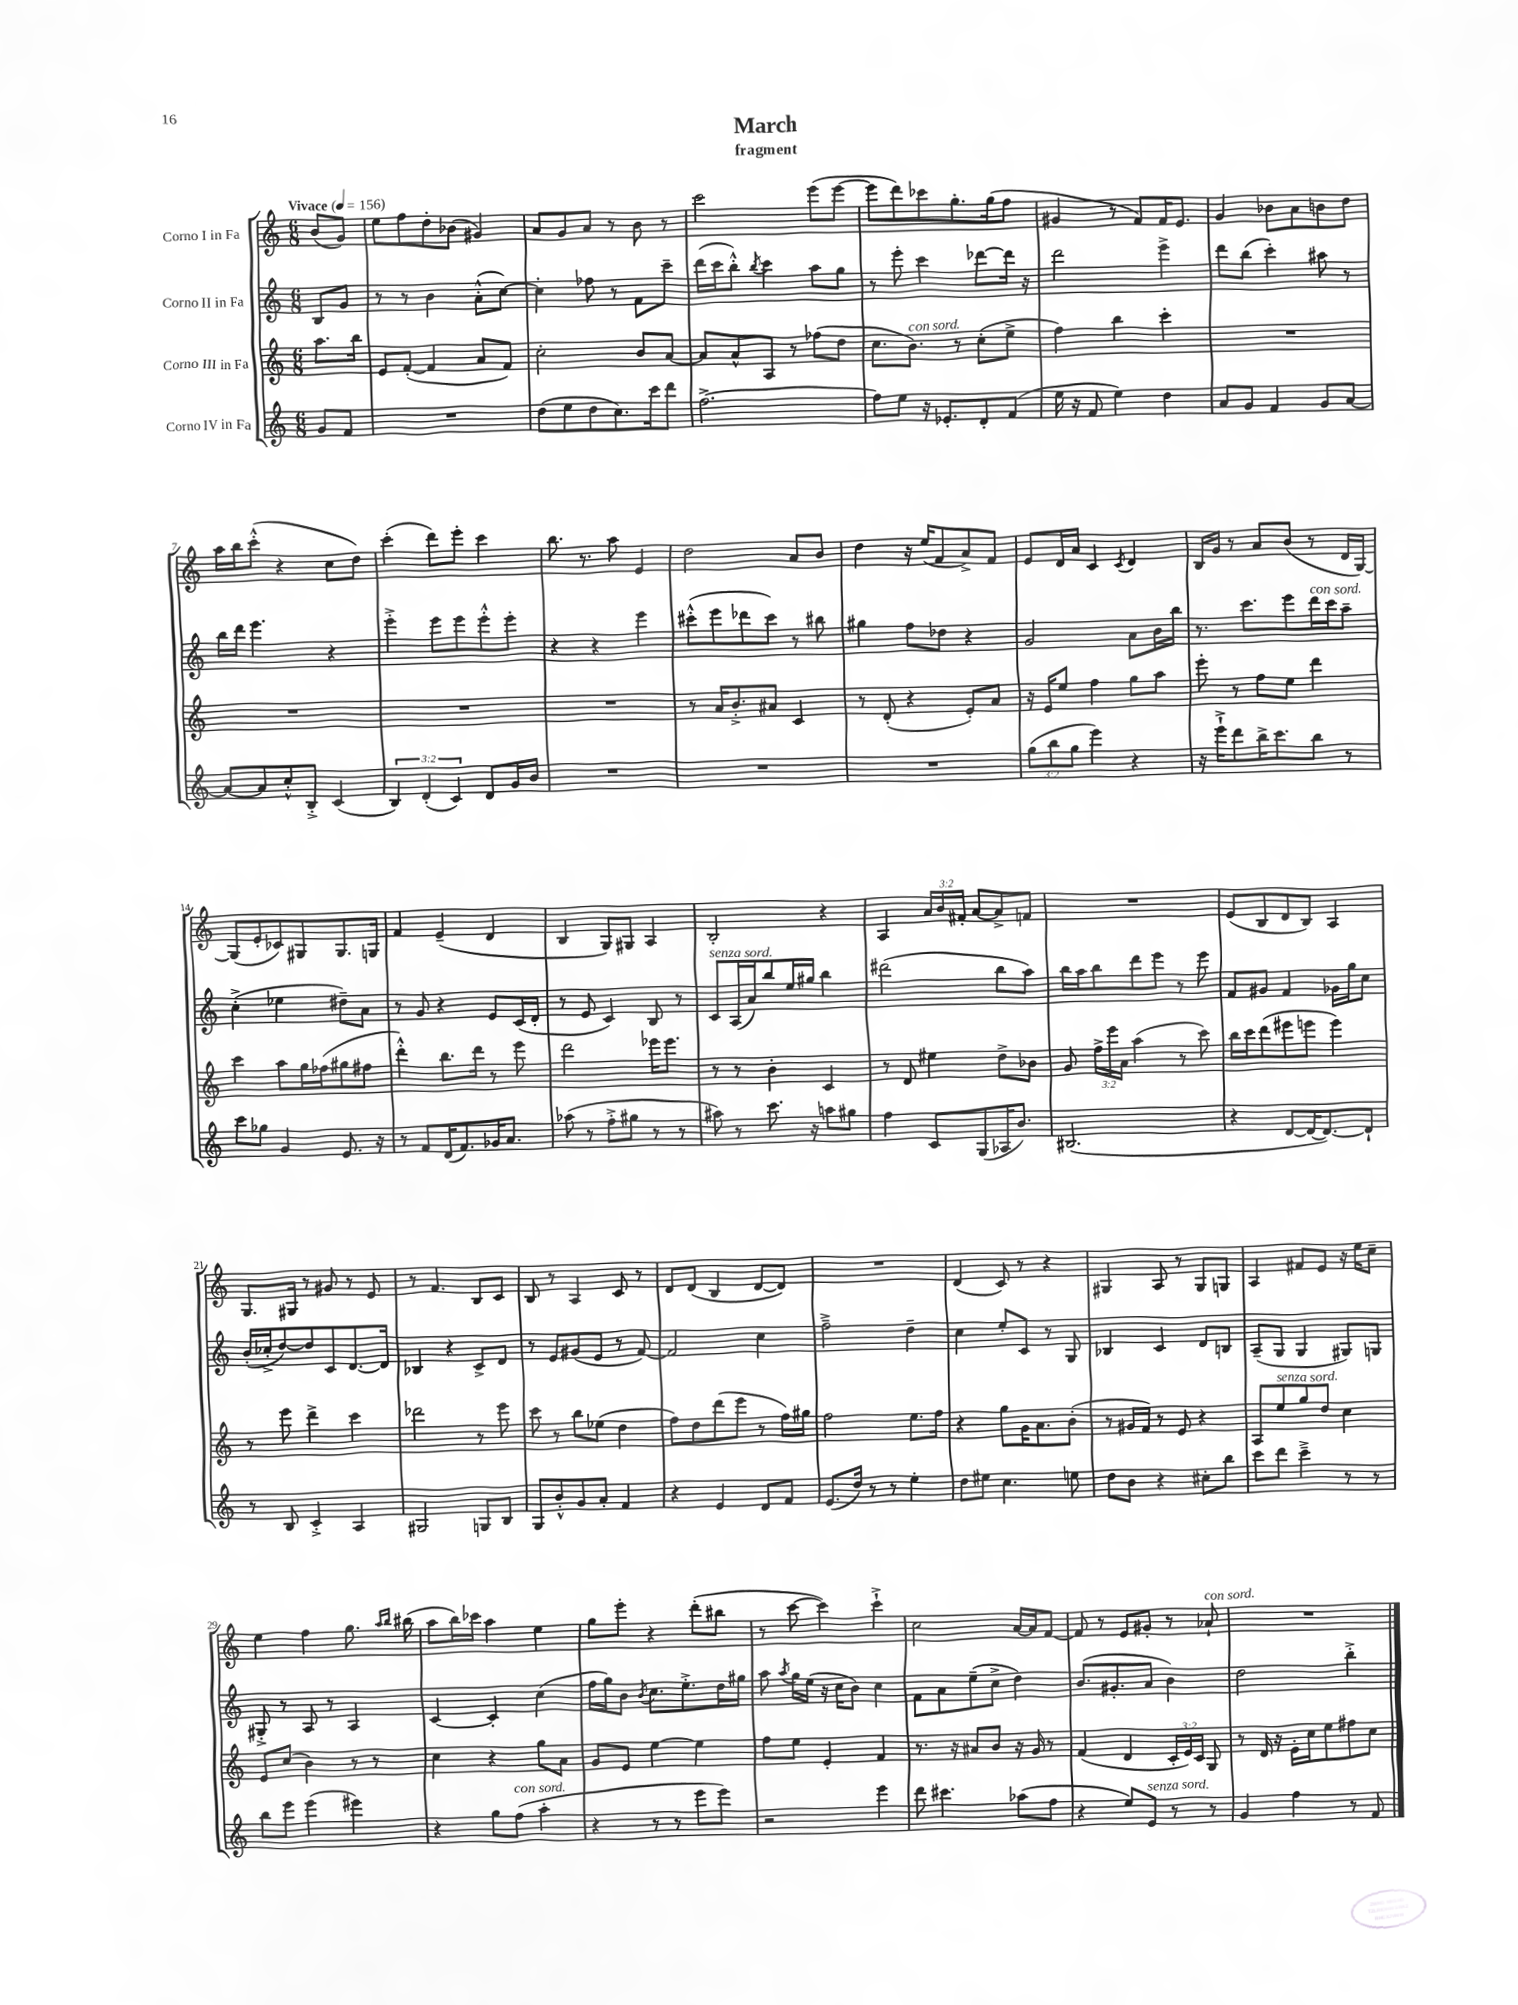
\header { title = "March" subtitle = "fragment" }
<<
\new StaffGroup <<
\new Staff = "s0" \with { instrumentName = "Corno I in Fa" } {
    \clef treble \key c \major \numericTimeSignature \time 6/8 \override Staff.TupletNumber.text = #tuplet-number::calc-fraction-text \partial 4 \tempo "Vivace" 4 = 156
    \autoBeamOff b'8[( g'8]) |
    e''8[ f''8 d''8-. bes'8]( gis'4) |
    a'8[ g'8 a'8] r8 b'8 r8 |
    c'''2 e'''8[( e'''8]~ |
    e'''8[ d'''8) ces'''8 g''8.-. g''16( f''8] |
    gis'4 r8 f'8[) f'16 e'8.] |
    g'4 bes'8[ a'8 b'8 d''8] |
    a''16[ b''16 c'''8]-.-^( r4 c''8[ d''8]) |
    c'''4-.( d'''8[) e'''8]-. c'''4 |
    b''8. r8. a''8 e'4 |
    d''2 a'8[ b'8] |
    d''4 r16 e''16[( f'8 a'8->) f'8] |
    e'8[ d'16 a'16] c'4 \acciaccatura { c'8 } d'4 |
    b16[ g'16] r8 a'8[ b'8]( r8 d'16[ g16]~) |
    g8[( e'8-. ces'8) gis8 gis8. g16] |
    f'4 e'4--( d'4 |
    b4 g8[) gis8] a4 |
    b2-. r4 |
    a4 \tuplet 3/2 { a'16[ b'16 fis'16]-. } a'8[~ a'8-> f'8] |
    R2. |
    e'8[( b8 d'8 b8]) a4 |
    g8.[ gis16] r8 gis'8 r8 e'8 |
    r8 f'4. b8[ c'8] |
    b8 r8 a4 c'8 r8 |
    d'8[ d'8]( b4 d'8[~ d'8]) |
    R2. |
    d'4( c'8) r8 r4 |
    gis4 a8 r8 gis8[ g8] |
    a4 fis'8[ e'8] r16 e''16[ c''8]-- |
    e''4 f''4 g''8. \grace { a''16[ b''16] } bis''16( |
    a''8[ b''16) ces'''16] a''4 e''4 |
    g''8[ e'''8]-. r4 d'''8[-.( bis''8] |
    r8 c'''8~ c'''4) c'''4-!-> |
    c''2 a'16[~ a'16 f'8]~ |
    f'8 r8 e'8[ gis'8]-. r8 aes'8-!^\markup { \italic "con sord." } |
    R2. \bar "|." |
}
\new Staff = "s1" \with { instrumentName = "Corno II in Fa" } {
    \clef treble \key c \major \numericTimeSignature \time 6/8 \partial 4
    \autoBeamOff b8[ g'8] |
    r8 r8 b'4 a'8[-.-^( c''8]~) |
    c''4-. fes''8 r8 f'8[ c'''8]-- |
    d'''16[( c'''16 b''8]-.-^) \acciaccatura { b''8 } c'''4 a''8[ g''8] |
    r8 e'''8-. c'''4 des'''8[~ des'''16] r16 |
    d'''2 e'''4-> |
    d'''8[ b''8]( c'''4-.) ais''8 r8 |
    b''16[ d'''16] e'''4. r4 |
    e'''4-.-> e'''8[ e'''8 e'''8-.-^ e'''8]-. |
    r4 r4 e'''4 |
    cis'''8[-.-^( e'''8 des'''8 cis'''8]) r8 bis''8 |
    gis''4 f''8[ des''8] r4 |
    g'2 a'8[ b'16 b''16] |
    r8. c'''8.[ e'''8 d'''16^\markup { \italic "con sord." } c'''16 a''8]-- |
    c''4-.->( ees''4 dis''8[--) a'8] |
    r8 g'8 r4 e'8[ c'16( d'16]-. |
    r8 e'8 c'4) b8 r8 |
    c'8[^\markup { \italic "senza sord." } a16( a'16) b''8 e''16 gis''16] b''4 |
    dis'''2( b''8[ a''8]) |
    b''16[ a''16 b''8 d'''8 e'''8] r8 e'''8 |
    f'8[ gis'8] f'4 ges'16[ g''16 c''8] |
    b'16[-.( ces''16-.-> d''8~) d''8 c'8 d'8.~ d'16] |
    bes4 r4 c'8[-> d'8] |
    r8 e'8[ gis'8( e'8] r8 f'8~) |
    f'2 c''4 |
    f''2---> d''4-- |
    c''4 e''8[-. c'8] r8 g8 |
    bes4 c'4 d'8[ b8] |
    a8[--( g8] g4 gis8[) g8] |
    gis8-.-> r8 a8 r8 a4 |
    c'4~ c'4-. c''4( |
    f''16[ g''16) b'8] \acciaccatura { b'8 } c''8.[ e''8.-.-> d''16 gis''16] |
    a''8 \acciaccatura { a''8 } g''16[ e''16]( r16 c''16[ b'8]) c''4 |
    f'8[ a'8 e''8--( c''8]-> d''4) |
    b'8.[( gis'8.-. a'8] b'4) |
    d''2 b''4-.-> \bar "|." |
}
\new Staff = "s2" \with { instrumentName = "Corno III in Fa" } {
    \clef treble \key c \major \numericTimeSignature \time 6/8 \override Staff.TupletNumber.text = #tuplet-number::calc-fraction-text \partial 4
    \autoBeamOff a''8.[ b''16] |
    e'8[ f'8]~-.( f'4 a'8[ f'8]) |
    c''2-. b'8[ a'8]~ |
    a'8[ a'8-^ a8] r8 fes''8[( d''8] |
    c''8.[ b'8.]^\markup { \italic "con sord." }) r8 c''8[-.( e''8]-> |
    f''4) b''4 c'''4-. |
    R2. |
    R2. |
    R2. |
    R2. |
    r8 a'16[ b'8.-.-> ais'8] c'4 |
    r8 d'8-.( r4 e'8[-.) a'8] |
    r16 e'16[ e''8] f''4 g''8[ a''8] |
    e'''8-. r8 f''8[ e''8] d'''4 |
    c'''4 a''8[ g''16 fes''16( gis''8 fis''8] |
    d'''4-.-^) b''8.[ d'''16] r8 e'''8 |
    d'''2 ees'''16[ ees'''8.] |
    r8 r8 b'4-. c'4 |
    r8 d'8 eis''4 d''8[-> bes'8] |
    g'8 \tuplet 3/2 { f''16[-> e'''16 a'16] } a''4( r8 c'''8) |
    b''16[ c'''16 d'''8( eis'''8 e'''8] e'''4) |
    r8 e'''8 d'''4-> c'''4 |
    des'''2 r8 e'''8 |
    c'''8 r8 b''8[ ees''8]( d''4 |
    f''8[) d''8 d'''8( e'''8] r8 f''16[) gis''16] |
    f''2 e''8.[ f''16] |
    r4 g''8[ g'16 a'8. b'8]-.( |
    r8 gis'16[ f'16]) r8 e'8 r4 |
    a8[ e''8^\markup { \italic "senza sord." } g''8 d''8] c''4 |
    e'8[ c''8]( b'4) r8 r8 |
    c''4 r4 g''8[ a'8] |
    g'8[ e'8] e''4~ e''4 |
    f''8[ e''8] e'4-. f'4 |
    r8. r16 ais'8[ b'8] r16 g'16 r8 |
    f'4( d'4 \tuplet 3/2 { c'16[-. e'16) c'16] } g8 |
    r8 d'16 r16 e'16[-. c''16 e''8 fis''8 c''8] \bar "|." |
}
\new Staff = "s3" \with { instrumentName = "Corno IV in Fa" } {
    \clef treble \key c \major \numericTimeSignature \time 6/8 \override Staff.TupletNumber.text = #tuplet-number::calc-fraction-text \partial 4
    \autoBeamOff g'8[ f'8] |
    R2. |
    d''8[( e''8 d''8 c''8.) c'''16 d'''8] |
    f''2.~-> |
    f''8[ e''8] r16 ees'8.[-. d'8-. f'8]( |
    e''16 r16 f'8 e''4) d''4 |
    a'8[ g'8] f'4 g'8[ a'8]~ |
    a'8[~ a'8 c''8-.-^ b8]-.-> c'4( |
    \tuplet 3/2 { b4) d'4-.( c'4) } d'8[ g'16 b'16] |
    R2. |
    R2. |
    R2. |
    \tuplet 3/2 { g''8[( b''8 g''8] } e'''4) r4 |
    r16 e'''16[-!-> d'''8 b''16-> c'''8. b''8] r8 |
    c'''8[ ges''8] g'4 e'8. r16 |
    r8 f'8[ d'16( f'8.) ges'16 a'8.] |
    aes''8( r8 f''8[-.-> gis''8] r8 r8 |
    ais''8) r8 c'''8. r16 a''8[ gis''8] |
    f''4 c'8[ g8( aes16 b'8.]) |
    bis2.( |
    r4 d'8[~ d'16~ d'8.~) d'8]-! |
    r8 b8 c'4-.-> a4 |
    gis2 g8[ b8] |
    g8[ b'8-.-^ g'8 a'8]-. f'4 |
    r4 e'4 d'8[ f'8] |
    e'8.[( d''16]) r8 r8 e''4-. |
    d''8[ eis''8] c''4. e''8 |
    d''8[ b'8] r4 cis''8[-. b''8] |
    c'''8[ d'''8] c'''4---> r8 r8 |
    b''8[ e'''8] e'''4( eis'''4) |
    r4 g''8[ f''8]^\markup { \italic "con sord." }( a''4-. |
    r4 r8 r8 e'''8[ e'''8]) |
    r2 e'''4 |
    d'''8 cis'''4. aes''8[( f''8] |
    r4 e''8[) e'8]^\markup { \italic "senza sord." } r8 r8 |
    g'4 f''4 r8 f'8 \bar "|." |
}
>>
>>
